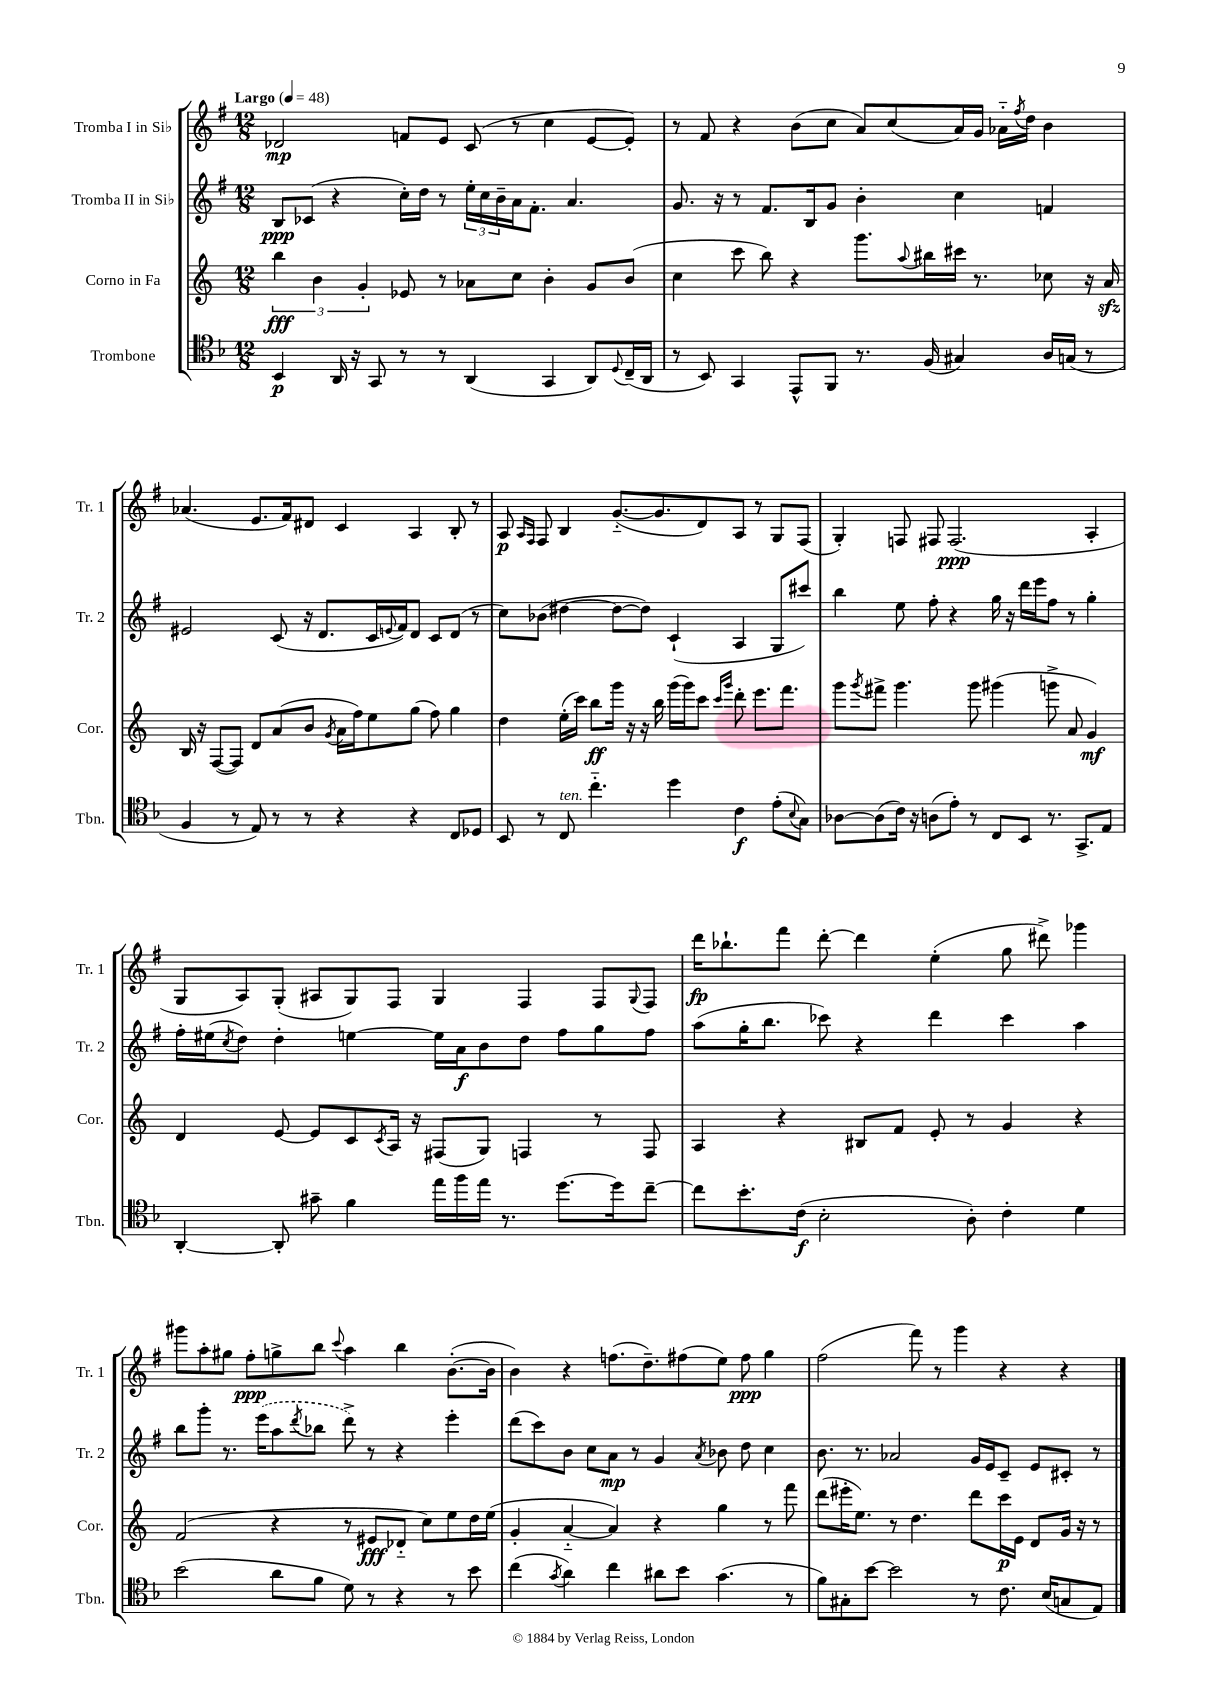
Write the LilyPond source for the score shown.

<<
\new StaffGroup <<
\new Staff = "s0" \with { instrumentName = "Tromba I in Sib" shortInstrumentName = "Tr. 1" } {
    \clef treble \key g \major \numericTimeSignature \time 12/8 \tempo "Largo" 4 = 48
    des'2\mp f'8 e'8 c'8( r8 c''4 e'8~ e'8-.) |
    r8 fis'8 r4 b'8( c''8 a'8) c''8( a'16) g'16 aes'16-_ \acciaccatura { fis''8 } d''16 b'4 |
    aes'4.( e'8. fis'16) dis'8 c'4 a4 b8-. r8 |
    a8\p \grace { a16 fis16 } fis8 b4 g'8.~-_( g'8. d'8) a8 r8 g8 fis8( |
    g4-.) f8 fis8 fis2.\ppp( a4-. |
    g8 a8) g8-.( ais8 g8) fis8 g4 fis4 fis8 \appoggiatura { g8 } fis8 |
    d'''16\fp bes''8.-! fis'''8 d'''8~-. d'''4 e''4-.( g''8 dis'''8->) ges'''4 |
    gis'''8 a''8-. gis''8 fis''8-.\ppp g''8-> b''8 \appoggiatura { c'''8 } a''4 b''4 b'8.~-.( b'16 |
    b'4) r4 f''8.( d''8.--) fis''8( e''8) fis''8\ppp g''4 |
    fis''2( fis'''8) r8 g'''4 r4 r4 \bar "|." |
}
\new Staff = "s1" \with { instrumentName = "Tromba II in Sib" shortInstrumentName = "Tr. 2" } {
    \clef treble \key g \major \numericTimeSignature \time 12/8
    b8\ppp ces'8( r4 c''16-.) d''16 r8 \tuplet 3/2 { e''16-. c''16 b'16-- } a'16 fis'8.-. a'4. |
    g'8. r16 r8 fis'8. b16 g'8 b'4-. c''4 f'4 |
    eis'2 c'8( r16 d'8. c'16 \appoggiatura { e'8 } fis'16) d'8 c'8 d'8( r8 |
    c''8) bes'8( dis''4~ dis''8~ dis''8) c'4-!( a4 g8 cis'''8) |
    b''4 e''8 fis''8-. r4 g''16 r16 d'''16 e'''16 fis''8 r8 g''4-. |
    fis''16-. eis''16( \acciaccatura { c''8 } d''8) d''4-. e''4~ e''16 a'16\f b'8 d''8 fis''8 g''8 fis''8 |
    a''8( g''16-. b''8. ces'''8) r4 d'''4 ces'''4 a''4 |
    b''8 g'''8-. r8. \once \slurDashed e'''16( a''8 \acciaccatura { d'''8 } bes''8 d'''8->) r8 r4 e'''4-. |
    d'''8( c'''8) b'8 c''8 a'8\mp r8 g'4 \acciaccatura { a'8 } bes'8 d''8 c''4 |
    b'8. r8. aes'2 g'16 e'16 c'8-- e'8 cis'8-. r8 \bar "|." |
}
\new Staff = "s2" \with { instrumentName = "Corno in Fa" shortInstrumentName = "Cor." } {
    \clef treble \key c \major \numericTimeSignature \time 12/8
    \tuplet 3/2 { b''4\fff b'4 g'4-. } ees'8 r8 aes'8 c''8 b'4-. g'8 b'8( |
    c''4 c'''8 b''8) r4 g'''8. \appoggiatura { a''8 } bis''16 cis'''16 r8. ces''8 r16 a'16\sfz |
    b16 r16 f8~( f8) d'8 a'8( b'8 \acciaccatura { g'8 } a'16 f''16) e''8 g''8( f''8) g''4 |
    d''4 e''16-.( c'''16) b''8\ff g'''16 r16 r16 b''16 g'''16( g'''16) c'''8 \grace { c'''16 g'''16 } d'''8-. e'''8. f'''8. |
    g'''8 \acciaccatura { g'''8 } fis'''8-> g'''4. g'''8 gis'''4( g'''8-> a'8 g'4\mf) |
    d'4 e'8~ e'8 c'8 \acciaccatura { c'8 } a16 r16 fis8( g8) f4 r8 f8 |
    a4 r4 bis8 f'8 e'8-. r8 g'4 r4 |
    f'2( r4 r8 eis'8\fff des'8-_ c''8) e''8 d''16 e''16( |
    g'4-. a'4~-_ a'4) r4 g''4 r8 f'''8 |
    d'''8( eis'''16-. e''8.) r8 d''4. d'''8 c'''16\p e'16 d'8 g'16 r16 r8 \bar "|." |
}
\new Staff = "s3" \with { instrumentName = "Trombone" shortInstrumentName = "Tbn." } {
    \clef tenor \key f \major \numericTimeSignature \time 12/8
    bes,4\p a,16 r16 g,8 r8 r8 a,4( g,4 a,8) \appoggiatura { d8 } c16--( a,16 |
    r8 bes,8) g,4 e,8-^ f,8 r8. f16( gis4) a16 g16( r8 |
    f4 r8 e8) r8 r8 r4 r4 c8 des8 |
    bes,8 r8 c8^\markup { \italic "ten." } c''4.-_ d''4 c'4\f e'8-.( \appoggiatura { bes8 } g8) |
    aes8~ aes8( c'16) r16 a8( e'8-.) r8 c8 bes,8 r8. g,8.-> e8 |
    a,4~-. a,8-. gis'8-- f'4 e''16 f''16 e''16 r8. d''8.~ d''16 c''8~-- |
    c''8 bes'8.-. c'16\f( bes2-. a8-.) c'4-. d'4 |
    bes'2( a'8 f'8 d'8) r8 r4 r8 bes'8 |
    c''4( \acciaccatura { g'8 } a'4) c''4 ais'8 bes'8 g'4.( r8 |
    f'8) gis8-. bes'8~ bes'2 r8 c'8. bes16( g8 e8) \bar "|." |
}
>>
>>
\layout { \context { \Score \remove "Bar_number_engraver" } }
